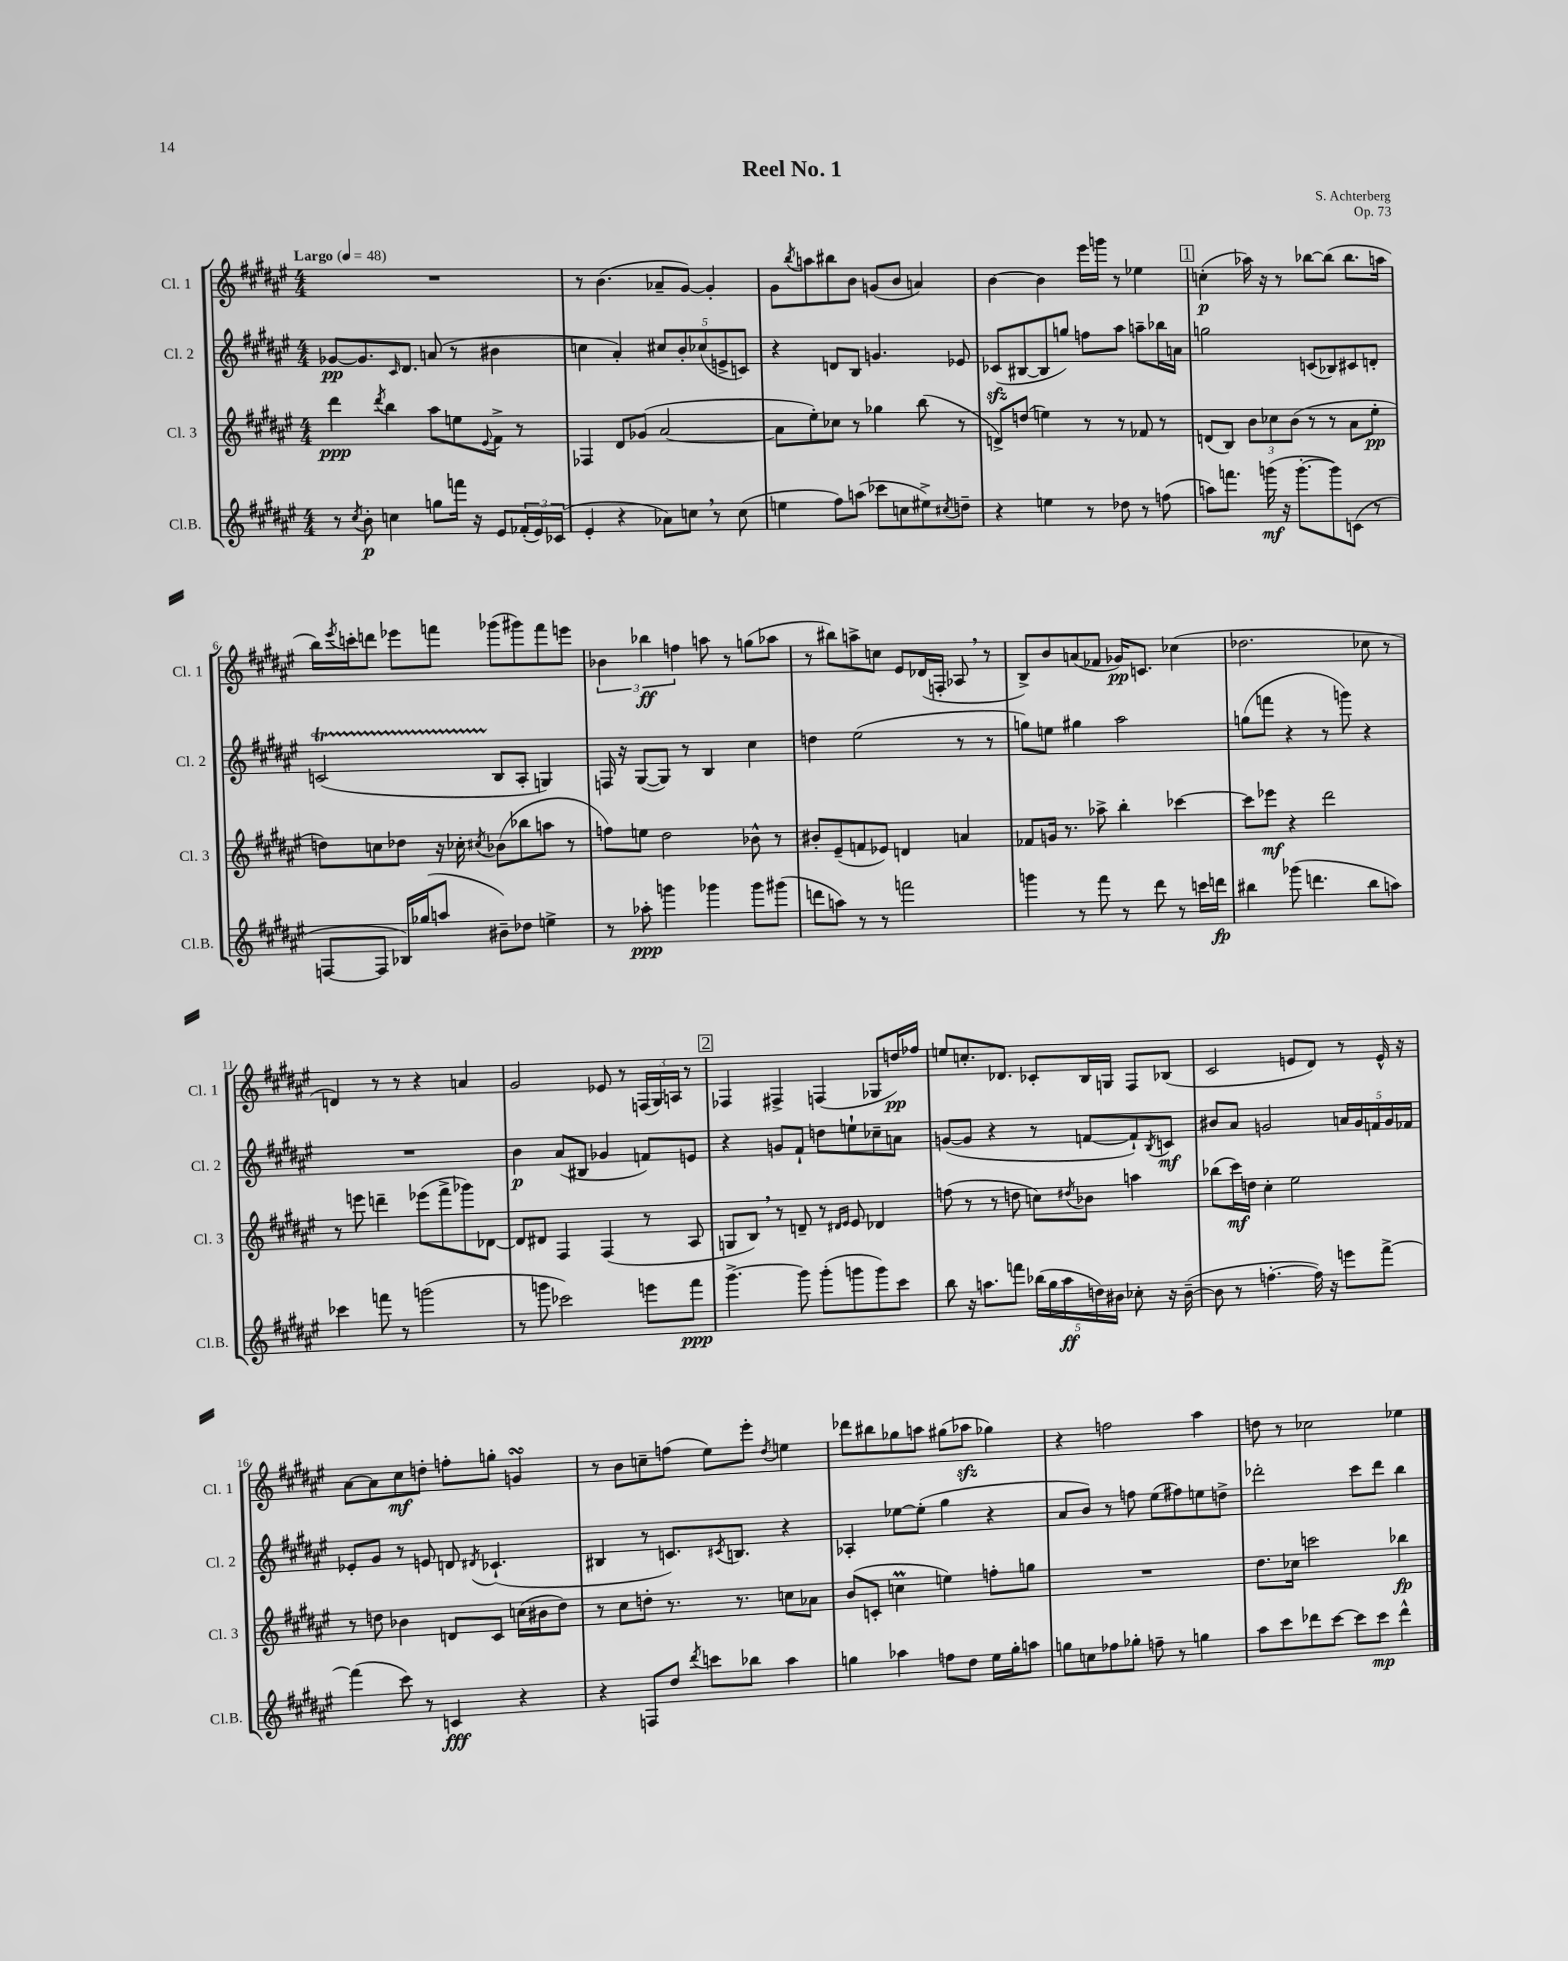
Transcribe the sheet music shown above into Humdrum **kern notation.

**kern	**kern	**kern	**kern
*staff4	*staff3	*staff2	*staff1
*clefG2	*clefG2	*clefG2	*clefG2
*k[f#c#g#d#a#e#]	*k[f#c#g#d#a#e#]	*k[f#c#g#d#a#e#]	*k[f#c#g#d#a#e#]
*M4/4	*M4/4	*M4/4	*M4/4
*MM48	*MM48	*MM48	*MM48
8r	4ddd#	[8g-	1r
8qcc#	.	.	.
8b'	.	8.g-]	.
.	8qddd#	.	.
4cc	4bb	.	.
.	.	16qqc#	.
.	.	8.d#	.
8gg	8aa#	(8a	.
16fff	8ee	8r	.
16r	.	.	.
.	8qqe#	.	.
8e#	8f#^	4b#	.
(24f-'	8r	.	.
24e#)	.	.	.
(24c-	.	.	.
=	=	=	=
4e#'	4F-	4cc	8r
.	.	.	(4.b
4r	8d#	4a#')	.
.	(8g-	.	.
8a-)	[2a#	10cc#	8a-~
.	.	10b'	.
8cc	.	.	[8g#)
.	.	(10cc-	.
8r	.	.	4g#']
.	.	10e^	.
(8cc	.	.	.
.	.	10c)	.
=	=	=	=
4ee	8a#]	4r	8g#
.	.	.	8qbb
.	8ee#')	.	8aa
8ff#)	8cc-	8d	8bb#
(8aa	8r	8B	8b
8ccc-	4gg-	4.g	(8g
8cc	.	.	8b
8ee#^)	(8bb	.	4a)
8qcc#	.	.	.
8dd~	8r	8e-	.
=	=	=	=
4r	8d^)	(8c-	[4b
.	(8dd	[8B#	.
4ee	4ee)	8B#]	4b]
.	.	8gg)	.
8r	8r	8ff	16eee#
.	.	.	16ggg
8dd-	8r	8aa#	8r
8r	8f-	8aa~	4ee-
(8ff	8r	16bb-	.
.	.	16a	.
=	=	=	=
8aa)	(8d	2gg	(4cc'
8.fff	8B)	.	.
.	12b	.	16aa-)
(16ggg	.	.	16r
.	12cc-	.	.
16r	.	.	8r
.	(12b	.	.
[8.ggg'	.	.	.
.	8r	(8c	[8bb-
8ggg])	8r	8B-)	(8bb-]
(8c	8a#	8c#	8.bb-
8r	8ee#'	8d'	.
.	.	.	16aa
=	=	=	=
[8F	8dd)	(2c	16bb)
.	.	.	8qeee#
.	.	.	16ccc'
8F]	8cc	.	8ddd
16B-)	8dd-	.	8eee-
(16gg-	.	.	.
8aa	16r	.	8fff
.	16cc-'	.	.
.	8qcc#	.	.
8b#~)	(8b-	8B	(8ggg-
8dd-	8bb-	8A#'	8ggg#)
4ee^	8aa	4G)	8fff
.	8r	.	8eee
=	=	=	=
8r	8ff)	16F	6b-
.	.	16r	.
8aa-'	8ee	([8G#	.
.	.	.	6bb-
4ggg	2dd#	8G#])	.
.	.	.	6ff
.	.	8r	.
4ggg-	.	4B	8aa
.	.	.	8r
8ggg-	8b-^^	4cc#	(8gg
(8ggg#	8r	.	8aa-
=	=	=	=
8ddd	8b#'	4dd	8r
8aa)	(8e#~	.	8bb#)
8r	8f	(2ee#	8aa^
8r	8e-)	.	8cc
2fff	4d	.	8e#
.	.	.	(16d-
.	.	.	16F'
.	4a	8r	8A-
.	.	8r	8r
=	=	=	=
4ggg	8f-	8gg)	8B^)
.	16g	8ee	8b
.	8.r	.	.
8r	.	4gg#	(8a
8fff#	8aa-^	.	8f-
8r	4bb'	2aa#	16g-)
.	.	.	8.c
8ddd#	.	.	.
8r	[4ccc-	.	(4cc-
16ccc	.	.	.
16ddd	.	.	.
=	=	=	=
4bb#	8ccc-]	(8gg	2.dd-
.	8eee-	8fff	.
(8ggg-	4r	4r	.
4.ddd	.	.	.
.	2ddd#	8r	.
.	.	8ggg)	.
8bb#	.	4r	8cc-
8aa)	.	.	8r
=	=	=	=
4ccc-	8r	1r	4d)
.	8eee	.	.
8fff	4ddd~	.	8r
8r	.	.	8r
(2ggg	(8eee-	.	4r
.	8fff#^	.	.
.	8ggg-)	.	4a
.	[8d-	.	.
=	=	=	=
8r	8d-]	4b	2g#
8ggg	8d#	.	.
2ccc-)	4F#	(8a#	.
.	.	8B#	.
.	(4F#	4g-	8e-
.	.	.	8r
8eee	8r	8f)	(24F
.	.	.	24G#)
.	.	.	24A
8fff#	8A#	8e	8r
=	=	=	=
[4.ggg#^	8G	4r	4F-
.	8B)	.	.
.	8r	8g	4F#^
8ggg#]	8d~	8f#`	.
(8ggg#'	8r	8dd	(4F
.	16qqd#	.	.
.	16qqe#	.	.
8ggg	8e#	8ee`	.
8ggg)	4d-	8cc-~	8G-
8ccc#	.	8a	16dd)
.	.	.	16ff-
=	=	=	=
8bb	(8ff	([8g	8ee
16r	8r	8g]	8.cc'
8.aa	.	.	.
.	8r	4r	.
.	.	.	8.d-
8fff	8dd	.	.
(20bb-	8cc)	8r	8c-'
20gg#	.	.	.
20aa	.	.	.
.	8qdd#	.	.
.	8b-	[8f	16B
20dd)	.	.	.
.	.	.	16G
20b#	.	.	.
8cc-'	4aa	8f`])	8F#
.	.	8qB	.
16r	.	8c	(8B-
([16b#~	.	.	.
=	=	=	=
8b#]	(8bb-	8b#	2c#
8r	16ccc#)	8a#	.
.	16dd	.	.
[4.ff'	4cc#'	2g	.
.	2ee#	.	8e
16ff])	.	.	8d#)
16r	.	.	.
8eee	.	20a	8r
.	.	20g	.
.	.	20f	.
[8fff#^	.	.	16e^^
.	.	20g	.
.	.	.	16r
.	.	20f-	.
=	=	=	=
(4fff#]	8r	8e-'	[8a#
.	8dd	8g#	8a#]
8ccc#)	4b-	8r	8cc#
8r	.	8e	8dd'
4c	8d	8d	8ff'
.	.	8qd#	.
.	8c#	(4.c-`	8gg'
4r	(16cc	.	4g
.	16b#	.	.
.	8dd)	.	.
=	=	=	=
4r	8r	4B#	8r
.	8cc#	.	8b
8F	8dd'	8r	8cc~
8dd#	8.r	8.c)	(8ff
8qddd#	.	.	.
8ccc	.	.	8ee#)
.	.	8qc#	.
.	8.r	8.B	.
8bb-	.	.	8eee#'
.	.	.	8qdd#
4aa#	8cc	4r	4ee
.	8a-	.	.
=	=	=	=
4gg	(8b	4A-'	8ddd-
.	8c'	.	8bb#
4aa-	4cc	[8ee-	8gg-
.	.	(8ee-']	8aa
8ff	4ee)	4gg#	(8gg#
8dd#	.	.	8aa-
16ee#	8ff'	4r	4gg-)
16gg'	.	.	.
8aa	8gg	.	.
=	=	=	=
8gg	1r	8a#	4r
8cc	.	8b)	.
8ff-	.	8r	2ff
8gg-'	.	8ff	.
8ff~	.	(8ee#	.
8r	.	8ff#)	.
4gg	.	8ee	4aa#
.	.	8dd^	.
=	=	=	=
8aa#	8.dd#	2ddd-'	8dd
8ccc#	.	.	8r
.	16cc-	.	.
8ddd-	2ccc	.	2cc-
[8ccc#	.	.	.
8ccc#]	.	8ccc#	.
8ccc#	.	8ddd-	.
4ddd-^^	4bb-	4bb	4ee-
==	==	==	==
*-	*-	*-	*-
